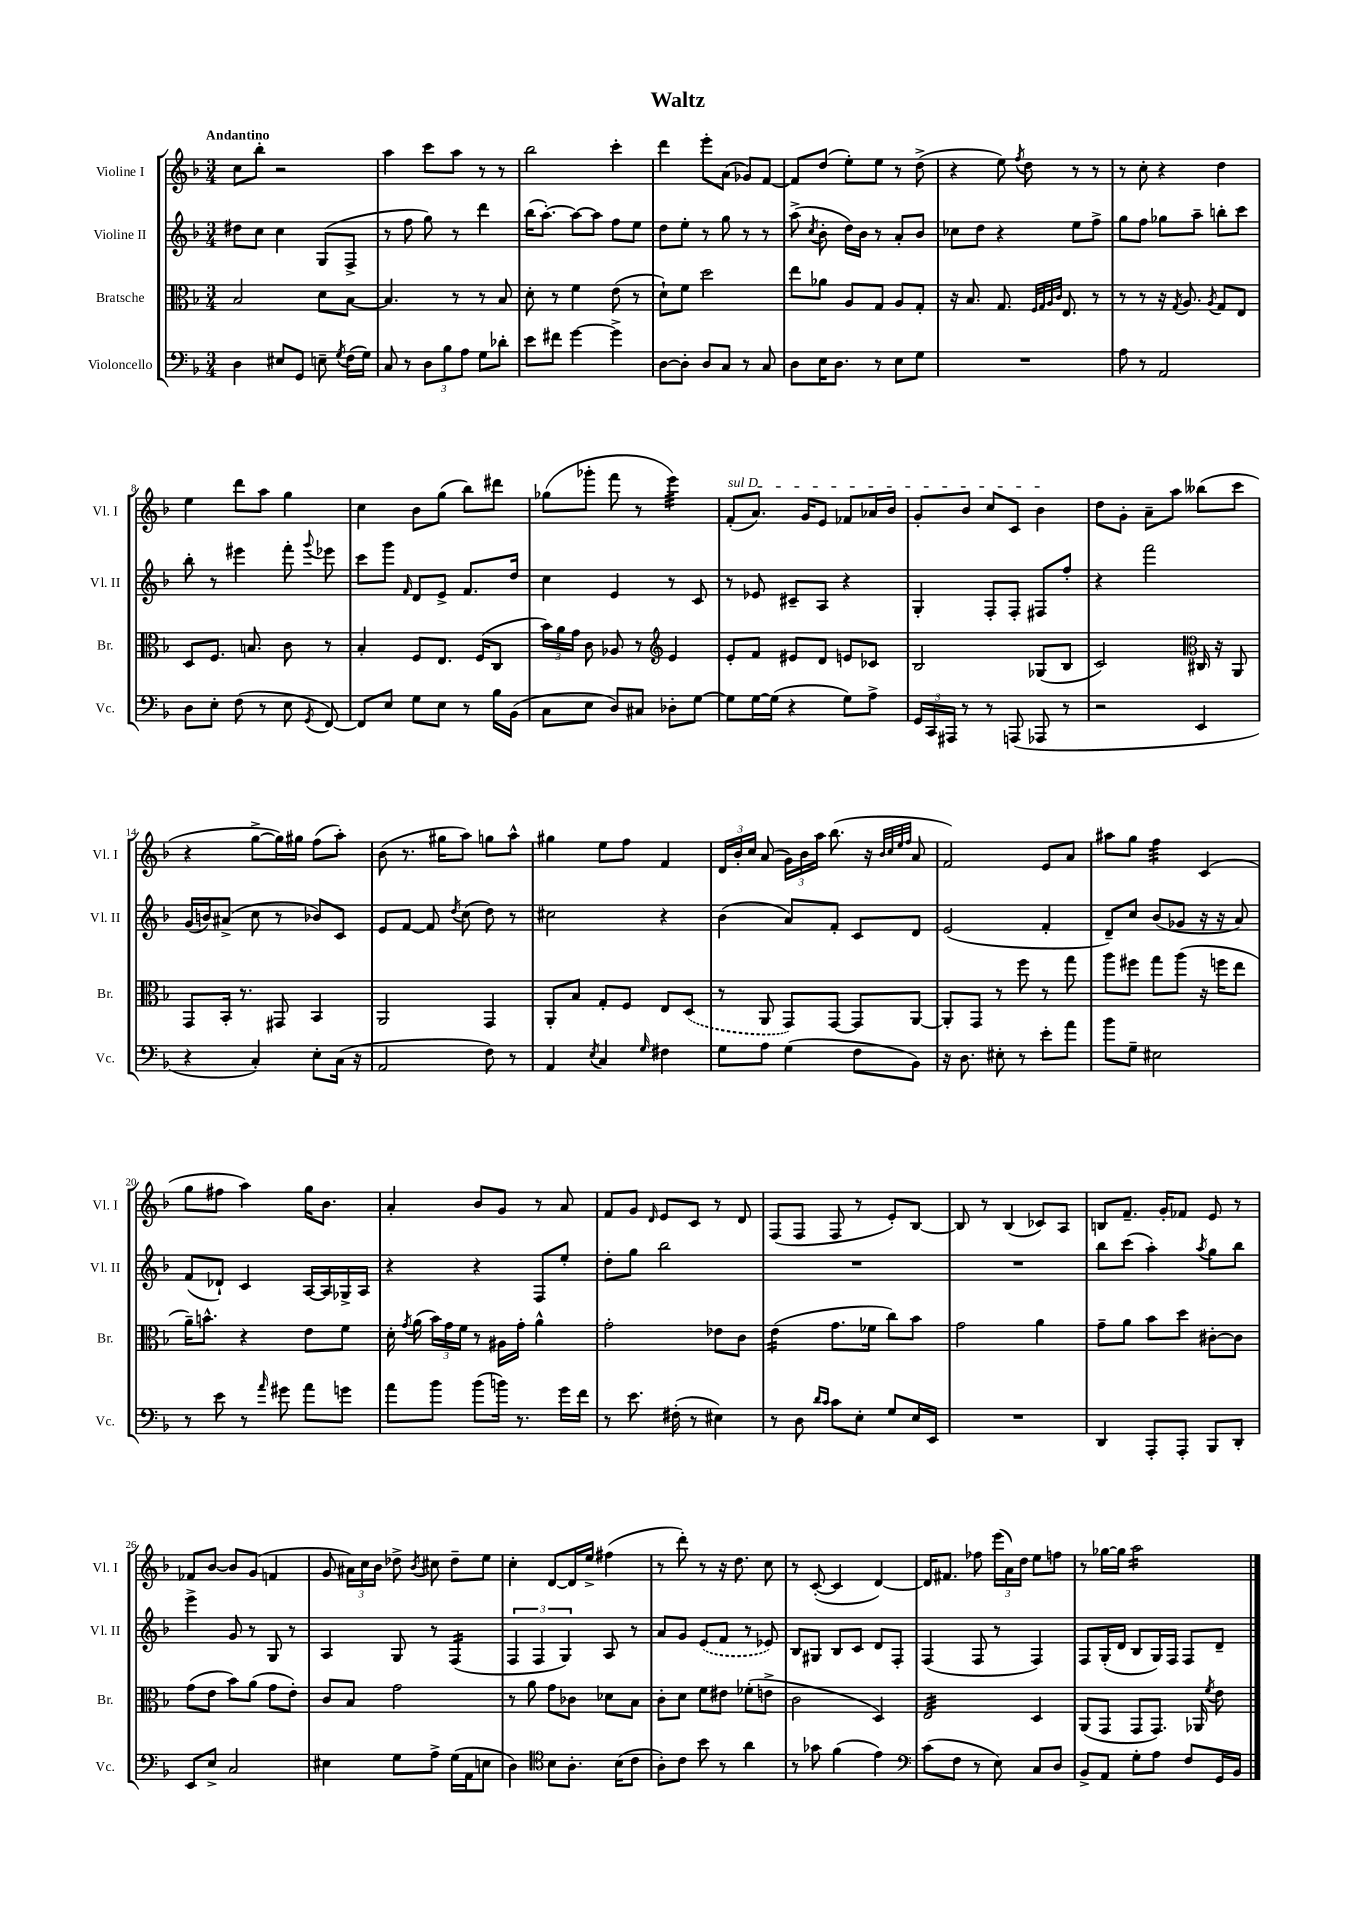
\header { title = "Waltz" }
<<
\new StaffGroup <<
\new Staff = "s0" \with { instrumentName = "Violine I" shortInstrumentName = "Vl. I" } {
    \clef treble \key f \major \numericTimeSignature \time 3/4 \tempo "Andantino"
    \autoBeamOff c''8[ bes''8]-. r2 |
    a''4 c'''8[ a''8] r8 r8 |
    bes''2 c'''4-. |
    d'''4 e'''8[-. a'8]( ges'8[) f'8]~ |
    f'8[ d''8]( e''8[-.) e''8] r8 d''8->( |
    r4 e''8) \acciaccatura { f''8 } d''8 r8 r8 |
    r8 c''8-. r4 d''4 |
    e''4 d'''8[ a''8] g''4 |
    c''4 bes'8[ g''8]( bes''8[) dis'''8] |
    ges''8[( ges'''8]-. f'''8 r8 e'''4:32) |
    \once \override TextSpanner.bound-details.left.text = \markup { \italic "sul D" } f'8[-.\startTextSpan( a'8.]) g'16[ e'8] fes'8[ aes'16 bes'16] |
    g'8[-. bes'8] c''8[ c'8] bes'4\stopTextSpan |
    d''8[ g'8]-. a'8[-- a''8] beses''8[( c'''8] |
    r4 g''8[~-> g''16) gis''16] f''8[( a''8]-.) |
    bes'8( r8. gis''16[ a''8]) g''8[ a''8]-^ |
    gis''4 e''8[ f''8] f'4 |
    \tuplet 3/2 { d'16[ bes'16-. c''16] } a'8( \tuplet 3/2 { g'16[) bes'16 a''16] } bes''8.( r16 \grace { bes'32[ c''32 e''32 f''32] } a'8 |
    f'2) e'8[ a'8] |
    ais''8[ g''8] f''4:32 c'4( |
    g''8[ fis''8] a''4) g''16[ bes'8.] |
    a'4-. bes'8[ g'8] r8 a'8 |
    f'8[ g'8] \grace { d'16 } e'8[ c'8] r8 d'8 |
    f8[( f8] f8 r8 e'8[-.) bes8]~ |
    bes8 r8 bes4( ces'8[) a8] |
    b8[ f'8.]-- g'16[-. fes'8] e'8 r8 |
    fes'8[ bes'8]~ bes'8[ g'8]( f'4 |
    g'8 \tuplet 3/2 { ais'16[) c''16 bes'16] } des''8-> \acciaccatura { bes'8 } cis''8 des''8[-- e''8] |
    c''4-. d'8[~ d'16 e''16]-> fis''4( |
    r8 d'''8-.) r8 r16 d''8. c''8 |
    r8 c'8~-.( c'4 d'4~) |
    d'16[ fis'8.] fes''8 \tuplet 3/2 { e'''16[( a'16) d''16] } e''8[ f''8] |
    r8 ges''16[~ ges''16] a''2:16 \bar "|." |
}
\new Staff = "s1" \with { instrumentName = "Violine II" shortInstrumentName = "Vl. II" } {
    \clef treble \key f \major \numericTimeSignature \time 3/4
    \autoBeamOff dis''8[ c''8] c''4 g8[( f8]-> |
    r8 f''8 g''8) r8 d'''4 |
    bes''16[( a''8.]~-.) a''8[~ a''8] f''8[ e''8] |
    d''8[ e''8]-. r8 g''8 r8 r8 |
    a''8->( \acciaccatura { c''8 } bes'8-. d''16[) bes'16] r8 a'8[-. bes'8] |
    ces''8[ d''8] r4 e''8[ f''8]-> |
    g''8[ f''8] ges''8[ a''8]-- b''8[-. c'''8] |
    bes''8-. r8 eis'''4 f'''8-. \appoggiatura { g'''8 } ees'''8 |
    c'''8[ g'''8] \grace { f'16 } d'8[ e'8]-> f'8.[ d''16] |
    c''4 e'4 r8 c'8 |
    r8 ees'8 cis'8[-- a8] r4 |
    g4-. f8[-. f8]-. fis8[ f''8]-. |
    r4 f'''2 |
    g'16[( b'16) ais'8]->( c''8 r8 bes'8[) c'8] |
    e'8[ f'8]~ f'8 \acciaccatura { d''8 } c''8( d''8) r8 |
    cis''2 r4 |
    bes'4( a'8[) f'8]-. c'8[ d'8] |
    e'2( f'4-. |
    d'8[--) c''8] bes'8[( ges'8] r16 r16 a'8) |
    f'8[( des'8]-!) c'4 a16[~ a16 ges16-> a16] |
    r4 r4 f8[ e''8]-. |
    d''8[-. g''8] bes''2 |
    R2. |
    R2. |
    bes''8[ c'''8]( a''4-.) \acciaccatura { a''8 } g''8[ bes''8] |
    e'''4-> g'8 r8 g8 r8 |
    a4 g8 r8 f4:16( |
    \tuplet 3/2 { f4 f4 g4) } a8 r8 |
    a'8[ g'8] \once \slurDashed e'8[( f'8] r8 ees'8) |
    bes8[ gis8] bes8[ c'8] d'8[ f8]-. |
    f4( f8 r8 f4) |
    f8[ g16-.( d'16] bes8[ g16) f16] f8[ d'8]-- \bar "|." |
}
\new Staff = "s2" \with { instrumentName = "Bratsche" shortInstrumentName = "Br." } {
    \clef alto \key f \major \numericTimeSignature \time 3/4
    \autoBeamOff bes2 d'8[ bes8]~ |
    bes4. r8 r8 bes8 |
    d'8-. r8 f'4 e'8( r8 |
    d'8[-!) f'8] d''2 |
    e''8[ aes'8] a8[ g8] a8[ g8]-. |
    r16 bes8. g8. \grace { f32[ g32 a32 c'32] } e8. r8 |
    r8 r8 r16 \acciaccatura { g8 } a8. \acciaccatura { a8 } g8[ e8] |
    d8[ f8.] b8. c'8 r8 |
    bes4-. f8[ e8.] f16[( c8] |
    \tuplet 3/2 { bes'16[) a'16 g'16] } c'8 aes8 r8 \clef treble e'4 |
    e'8[-. f'8] eis'8[ d'8] e'8[ ces'8] |
    bes2 ges8[( bes8] |
    c'2) \clef alto cis16 r16 a,8 |
    g,8[ bes,16]-. r8. gis,8 bes,4 |
    a,2 g,4 |
    a,8[-. bes8] g8[-. f8] e8[ \once \slurDashed d8]( |
    r8 a,8 g,8[) g,8]~ g,8[ a,8]~ |
    a,8[-. g,8] r8 f''8 r8 g''8 |
    a''8[ fis''8] g''8[ a''8]( r16 f''16[ e''8] |
    a'16[--) b'8.]-^ r4 e'8[ f'8] |
    d'16-. \acciaccatura { g'8 } a'16( \tuplet 3/2 { bes'16[) g'16 f'16] } r8 ais16[ g'16]-. a'4-^ |
    g'2-. ees'8[ c'8] |
    e'4:16( g'8.[ fes'16] c''8[) bes'8] |
    g'2 a'4 |
    g'8[-- a'8] bes'8[ d''8] cis'8[~-. cis'8] |
    g'8[( e'8] bes'8[) a'8]( g'8[ e'8]-.) |
    c'8[ bes8] g'2 |
    r8 a'8 g'8[ ces'8] des'8[ bes8] |
    c'8[-. d'8] f'8[ eis'8] fes'8[-.( e'8]-> |
    c'2 d4) |
    e2:32 d4 |
    a,8[( g,8] g,8[ g,8.]) aes,16 \acciaccatura { f'8 } e'8 \bar "|." |
}
\new Staff = "s3" \with { instrumentName = "Violoncello" shortInstrumentName = "Vc." } {
    \clef bass \key f \major \numericTimeSignature \time 3/4
    \autoBeamOff d4 eis8[ g,8] e8-- \acciaccatura { g8 } f16[( g16]) |
    c8 r8 \tuplet 3/2 { d8[ bes8 a8] } g8[ des'8]-. |
    e'8[ fis'8] g'4~ g'4-> |
    d8[~ d8]-. d8[ c8] r8 c8 |
    d8[ e16 d8.] r8 e8[ g8] |
    R2. |
    a8 r8 a,2 |
    d8[ e8]-. f8( r8 e8 \acciaccatura { g,8 } f,8~) |
    f,8[ e8] g8[ e8] r8 bes16[ bes,16]( |
    c8[ e8] d8[) cis8] des8[-. g8]~ |
    g8[ g16~ g16]( r4 g8[) a8]-> |
    \tuplet 3/2 { g,16[ c,16 ais,,16] } r8 r8 a,,8( aes,,8 r8 |
    r2 e,4 |
    r4 c4-.) e8[-. c16]( r16 |
    a,2 f8) r8 |
    a,4 \acciaccatura { e8 } c4 \grace { g16 } fis4 |
    g8[ a8] g4( f8[ bes,8]) |
    r16 d8. eis8-. r8 e'8[-. a'8] |
    bes'8[ g8]-- eis2 |
    r8 e'8 r8 \grace { a'16 } gis'8 a'8[ g'8] |
    a'8[ bes'8] bes'8[( b'16]) r8. g'16[ f'16] |
    r8 e'8. fis16-.( r8 eis4) |
    r8 d8 \grace { d'16[ c'16] } c'8[ e8]-. g8[ e16 e,16] |
    R2. |
    d,4 a,,8[-. a,,8]-. bes,,8[ d,8]-. |
    e,8[ e8]-> c2 |
    eis4 g8[ a8]-> g16[( a,16 e8] |
    d4) \clef tenor bes8[ a8.]-. bes16[( c'8] |
    a8[-.) c'8] bes'8 r8 a'4 |
    r8 ges'8 f'4( e'4) |
    \clef bass c'8[( f8] r8 e8) c8[ d8] |
    bes,8[-> a,8] g8[-. a8] f8[ g,16 bes,16] \bar "|." |
}
>>
>>
